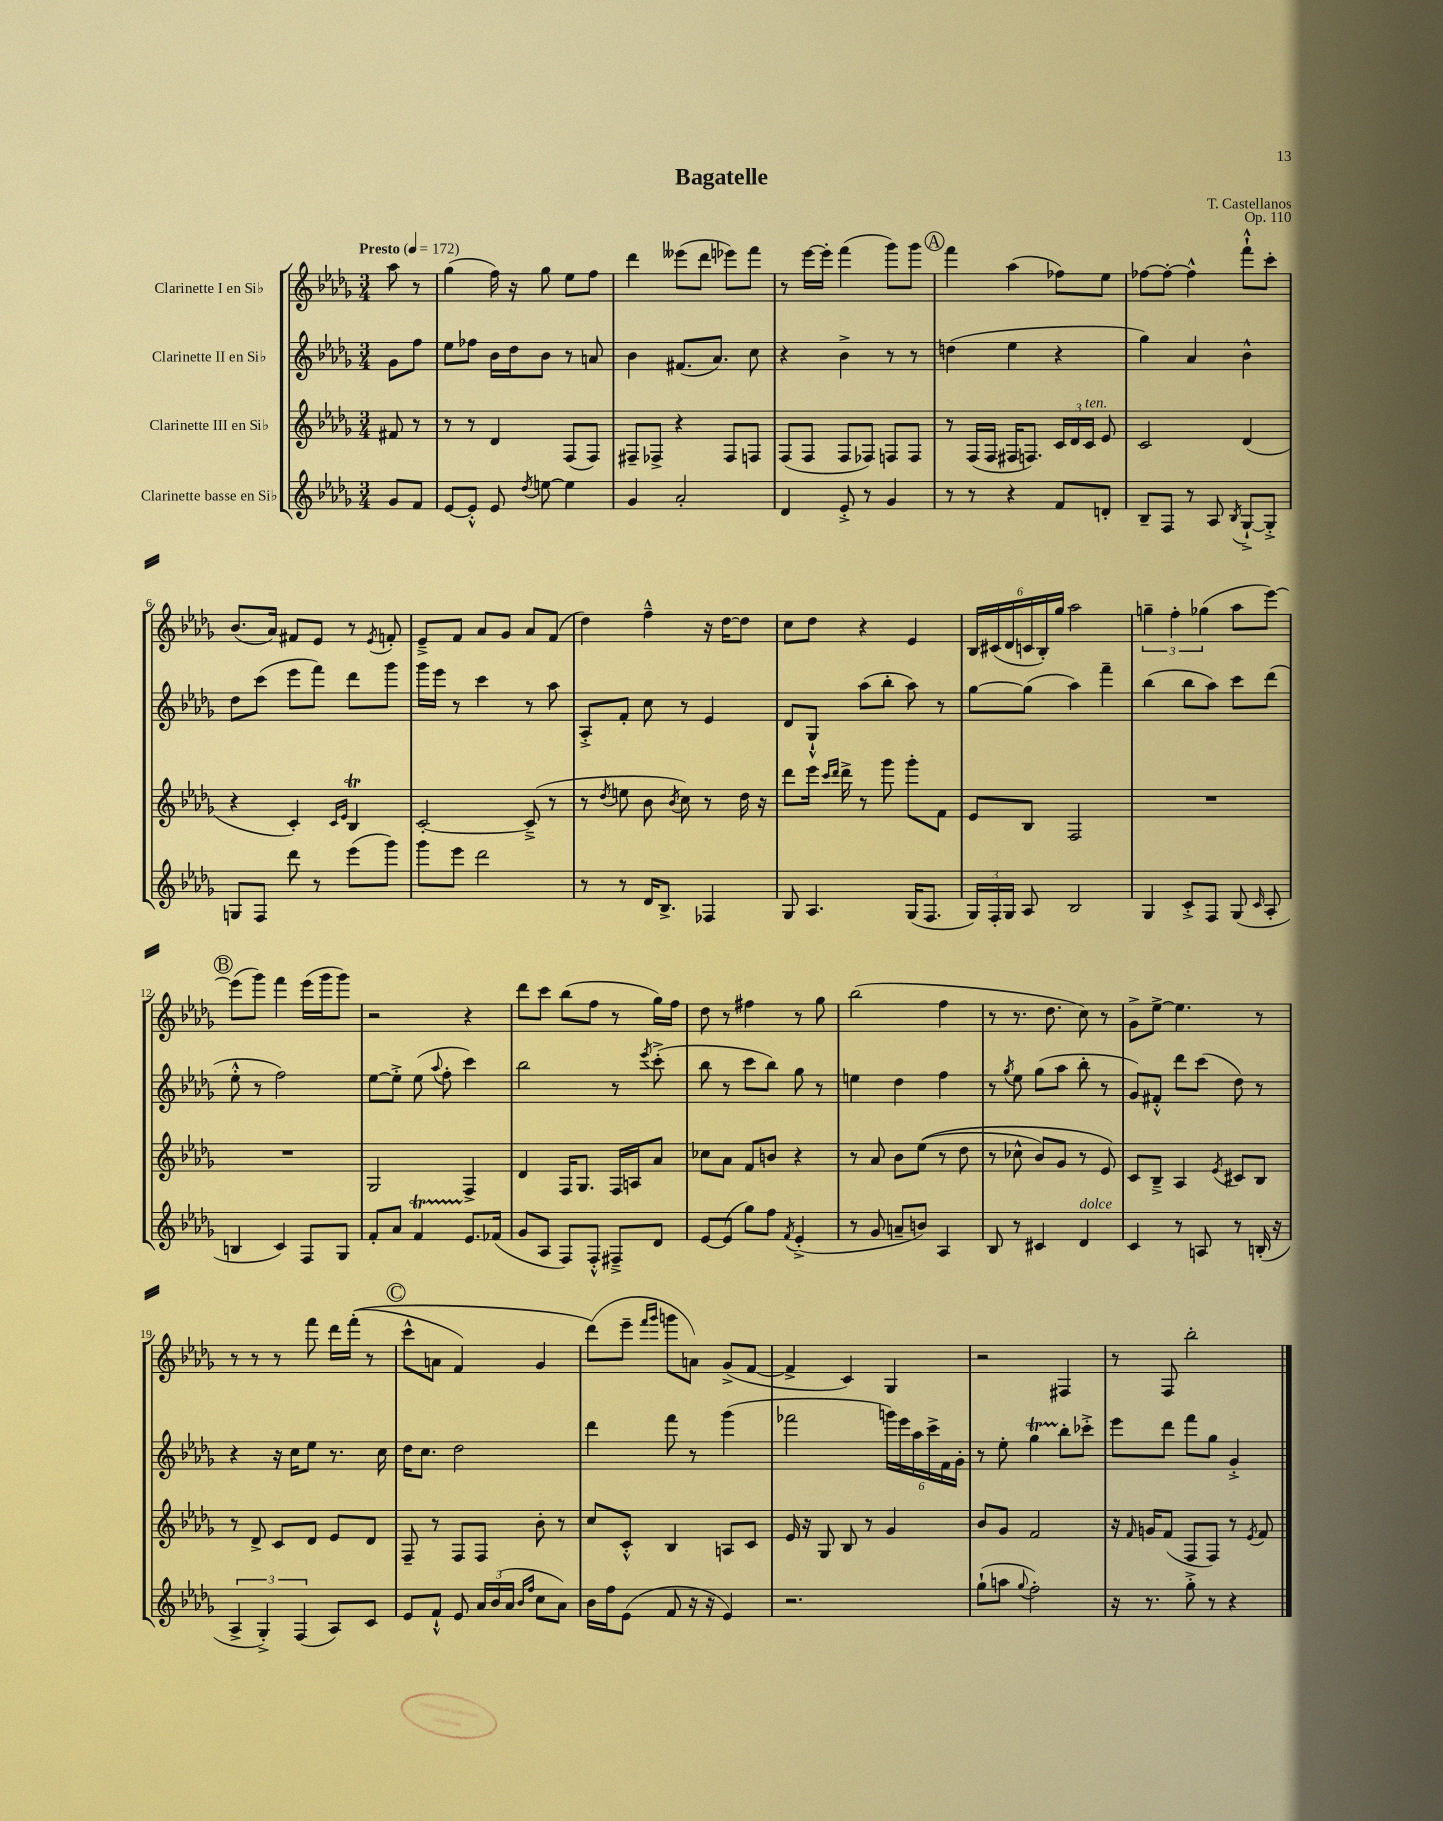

**kern	**kern	**kern	**kern
*staff4	*staff3	*staff2	*staff1
*clefG2	*clefG2	*clefG2	*clefG2
*k[b-e-a-d-g-]	*k[b-e-a-d-g-]	*k[b-e-a-d-g-]	*k[b-e-a-d-g-]
*M3/4	*M3/4	*M3/4	*M3/4
*MM172	*MM172	*MM172	*MM172
8g-	8f#	8g-	8aa-
8f	8r	8ff	8r
=	=	=	=
[8e-	8r	8ee-	(4gg-
8e-'^^]	8r	8ff-	.
8e-	4d-	16b-	16ff)
.	.	16dd-	16r
8qdd-	.	.	.
[8ee	.	8b-	8gg-
4ee]	(8F	8r	8ee-
.	8F)	8a	8ff
=	=	=	=
4g-	8F#~	4b-	4ddd-
.	8F-^	.	.
2a-'	4r	(8.f#	(8eee--
.	.	.	8ddd-
.	.	8.a-)	.
.	8F-	.	8eee-)
.	8F	8cc	8fff
=	=	=	=
4d-	(8F	4r	8r
.	8F	.	[16eee-
.	.	.	16eee-']
8e-'^	8F	4b-^	(4fff
8r	8F-)	.	.
4g-	8F	8r	8ggg-)
.	8F	8r	8ggg-
=	=	=	=
8r	8r	(4dd	4fff
8r	(16F	.	.
.	16F	.	.
4r	16F#	4ee-	(4aa-
.	8.F)	.	.
8f	24c	4r	8ff-)
.	24d-	.	.
.	24c	.	.
8d'	8e-	.	8ee-
=	=	=	=
8B-~	2c	4gg-)	[8ff-
8F	.	.	8ff-'_
8r	.	4a-	4ff-^^]
8A-	.	.	.
8qB-	.	.	.
[8G-`^	(4d-	4b-^^	8fff`^^
8G-'^]	.	.	8ccc'
=	=	=	=
8G	4r	8dd-	(8.b-
8F	.	(8ccc	.
.	.	.	16a-)
8ddd-	4c')	8eee-	8f#
8r	.	8fff)	8e-
.	16qqc	.	.
.	16qqe-	.	.
(8eee-	4B-	8ddd-	8r
.	.	.	8qe-
8ggg-)	.	8ggg-	8f'
=	=	=	=
8ggg-	[2c'	16ggg-	8e-~^
.	.	16eee-	.
8eee-	.	8r	8f
2ddd-	.	4ccc	8a-
.	.	.	8g-
.	(8c~^]	8r	8a-
.	8r	8aa-	(8f
=	=	=	=
8r	8r	8A-'^	4dd-)
.	8qdd-	.	.
8r	8ee	8f'	.
16d-	8b-	8cc	4ff~^^
8.B-^	.	.	.
.	8qb-	.	.
.	8cc)	8r	.
4F-	8r	4e-	16r
.	.	.	[16dd-
.	16dd-	.	8dd-]
.	16r	.	.
=	=	=	=
8G-	8ddd-	8d-	8cc
4.A-	16eee-	8G-`^^	8dd-
.	16qqccc	.	.
.	16qqddd-	.	.
.	16ddd-^	.	.
.	8r	(8aa-	4r
.	8ggg-	8bb-'	.
(16G-	8ggg-'	8aa-)	4e-
8.F	.	.	.
.	8f	8r	.
=	=	=	=
24G-)	8e-	[8gg-	24B-
24F'	.	.	(24c#
24G-	.	.	24d-
8A-	8B-	(8gg-]	24c
.	.	.	24B-')
.	.	.	24gg-
2B-	2F	4aa-)	2aa-
.	.	4fff~	.
=	=	=	=
4G-	2.r	(4bb-	6gg~
.	.	.	6ff'
8c'^	.	8bb-	.
.	.	.	(6gg-
8F	.	8aa-)	.
(8G-	.	8ccc	8aa-
16qqc	.	.	.
8A-'	.	(8ddd-	[8eee-)
=	=	=	=
4B	2.r	8ee-'^^	(8eee-]
.	.	8r	8ggg-)
4c)	.	2ff)	4fff
8F	.	.	(16eee-
.	.	.	16ggg-
8G-	.	.	8ggg-)
=	=	=	=
8f'	2G-	[8ee-	2r
8a-	.	8ee-'^]	.
4f	.	(8ee-	.
.	.	8qqaa-	.
.	.	8ff'	.
8.e-	4F^	4ccc)	4r
(16f-	.	.	.
=	=	=	=
8g-	4d-	2bb-	8ddd-
8A-	.	.	8ccc
8F)	16F	.	(8bb-
.	8.G-	.	.
8F'^^	.	.	8ff
8F#~^	16F	8r	8r
.	16A	.	.
.	.	8qeee-	.
8d-	8a-	(8ccc'^	16gg-)
.	.	.	16ff
=	=	=	=
[8e-	8cc-	8bb-	8dd-
(8e-]	8a-	8r	8r
8gg-)	8f	8ccc	4ff#
8ff	8b	8bb-)	.
8qf	.	.	.
(4e-'^	4r	8gg-	8r
.	.	8r	8gg-
=	=	=	=
8r	8r	4ee	(2bb-
8g-	8a-	.	.
8a~	8b-	4dd-	.
8b)	&((8ee-	.	.
4A-	8r	4ff	4ff
.	8dd-	.	.
=	=	=	=
8B-	8r	8r	8r
.	.	8qgg-	.
8r	8cc-^^	8ee-	8.r
4c#	8b-)	(8gg-	.
.	.	.	8.dd-
.	8g-	8aa-	.
4d-	8r	8bb-'	8cc)
.	8e-&)	8r	8r
=	=	=	=
4c	8c	8g-)	8g-^
.	8B-~^	8f#'^^	[8ee-^
8r	4A-	8ddd-	4.ee-]
8A	.	(8ccc	.
.	8qe-	.	.
8r	8c#	8dd-)	.
(16B'	8B-	8r	8r
16r	.	.	.
=	=	=	=
6A-^	8r	4r	8r
.	8d-^	.	8r
6G-'^)	.	.	.
.	8c	16r	8r
.	.	16cc	.
(6F	.	.	.
.	8d-	8ee-	8fff
8A-)	8e-	8.r	16ddd-
.	.	.	&((16fff'
8c	8d-	.	8r
.	.	16cc	.
=	=	=	=
8e-	8F~	16dd-	8ccc^^
.	.	8.cc	.
8f`^^	8r	.	8a
8e-	8F	2dd-	4f)
24a-	8F	.	.
(24b-	.	.	.
24a-	.	.	.
16qqb-	.	.	.
16qqff	.	.	.
8cc	8b-'	.	4g-
8a-)	8r	.	.
=	=	=	=
16b-	8cc	4ddd-	(8ddd-&)
16ff	.	.	.
(8e-	8c'^^	.	8eee-~
.	.	.	16qqfff
.	.	.	16qqggg-
8f	4B-	8fff	8ggg
16r	.	8r	8a)
16r	.	.	.
4e-)	8A	(4ggg-	(8g-^
.	8c	.	[8f
=	=	=	=
2.r	16e-	2fff-	4f^]
.	16r	.	.
.	8G-	.	.
.	8B-	.	4c)
.	8r	.	.
.	4g-	24ggg)	4G-
.	.	24eee-	.
.	.	24aa-	.
.	.	24ccc^	.
.	.	24f	.
.	.	24g-'	.
=	=	=	=
(8gg-`	8b-	8r	2r
8aa	8g-	8ee-'	.
8qqgg-	.	.	.
2ff')	2f	4gg-	.
.	.	8bb-'	4F#
.	.	8ccc-'^	.
=	=	=	=
16r	16r	8eee-	8r
.	16qqf	.	.
8.r	16g	.	.
.	(8f	8ddd-	8F
8gg-'^	8F	8fff	2bb-'
8r	8F)	8gg-	.
4r	8r	4g-'^	.
.	8qe-	.	.
.	8f	.	.
==	==	==	==
*-	*-	*-	*-
